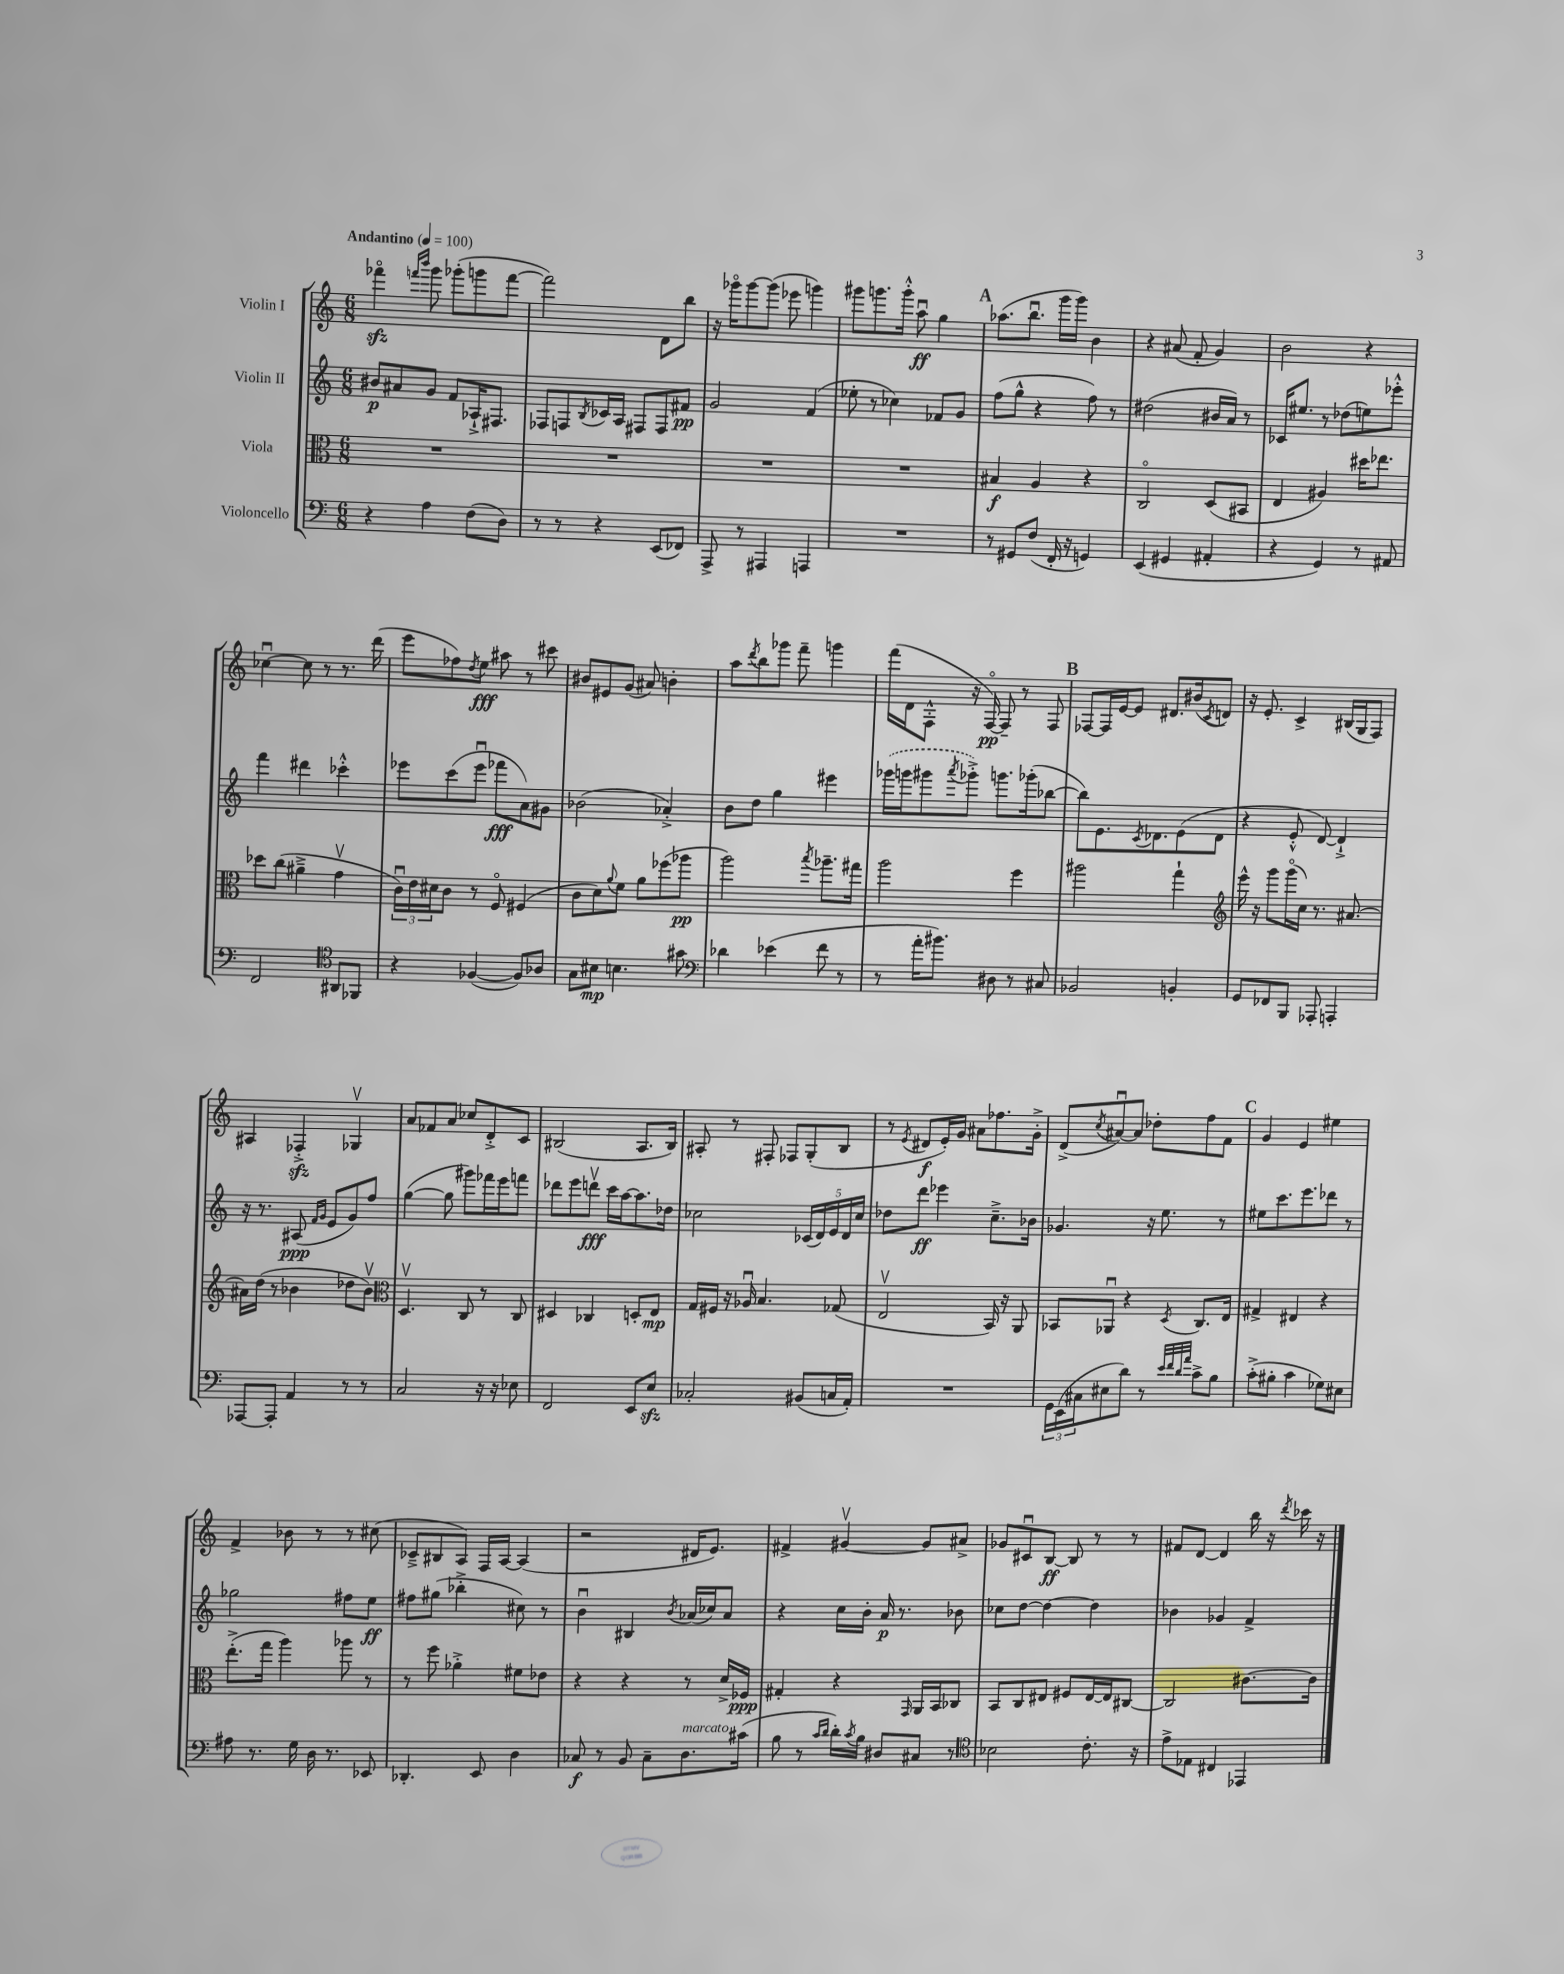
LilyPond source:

<<
\new StaffGroup <<
\new Staff = "s0" \with { instrumentName = "Violin I" } {
    \clef treble \key c \major \numericTimeSignature \time 6/8 \tempo "Andantino" 4 = 100
    fes'''4\flageolet\sfz \grace { f'''16 b'''16 } g'''8 ges'''8-.( g'''8 f'''8~ |
    f'''2) d'8 b''8 |
    r16 ges'''16\flageolet ges'''8~ ges'''8( ees'''8 g'''4) |
    gis'''8 g'''8. g'''16-.-^ a''8\downbow\ff g''4 |
    \mark \markup { \bold "A" } aes''8.( b''8.\downbow g'''16 g'''16) b'4 |
    r4 ais'8( f'8-. g'4) |
    b'2 r4 |
    ces''4~\downbow ces''8 r8 r8. d'''16( |
    e'''8 fes''8) \acciaccatura { d''8 } e''8\fff ais''8 r8 cis'''8 |
    bis'8 eis'8 g'8( ais'8) b'4-. |
    a''8 \acciaccatura { d'''8 } b''8 ges'''8 f'''8-- g'''4 |
    f'''16( d'16 f8-.-^ r16 f16~\flageolet\pp) f8-- r8 f8 |
    \mark \markup { \bold "B" } fes8~ fes16 e'16~ e'8 dis'8. bis'16( \acciaccatura { c'8 } d'8) |
    r16 e'8.-. c'4-> bis16( g16 f8) |
    ais4 fes4-.->\sfz ges4\upbow |
    a'8 fes'8 a'8 ces''8 d'8-.-> c'8 |
    bis2( a8. bis16) |
    ais8-. r8 fis8-. fes8 g8-.( b8 |
    r8 \acciaccatura { e'8 } dis'8\f e'16-.) g'16 ais'8 fes''8. g'16-.-> |
    d'8->( \acciaccatura { c''8 } ais'8~\downbow) ais'8 des''8-. f''8 f'8 |
    \mark \markup { \bold "C" } g'4 e'4 eis''4 |
    f'4-> bes'8 r8 r8 cis''8( |
    ces'8---> bis8 a8) f16 a16~ a4( |
    r2 dis'16 e'8.) |
    fis'4-> gis'4~\upbow gis'8 ais'8-> |
    ges'8 cis'8\downbow b8~\ff b8 r8 r8 |
    fis'8 d'8~ d'4 b''16 r16 \acciaccatura { d'''8 } ces'''16 r16 \bar "|." |
}
\new Staff = "s1" \with { instrumentName = "Violin II" } {
    \clef treble \key c \major \numericTimeSignature \time 6/8
    bis'8\p ais'8 g'8 f'8 aes16-!-> fis8. |
    fes8 f8 \acciaccatura { b8 } ces'16 a16 fis8 fis8 fis'8\pp |
    g'2 f'4( |
    ees''8-. r8 ces''4) fes'8 g'8 |
    \mark \markup { \bold "A" } f''8( g''8-^ r4 f''8) r8 |
    dis''2( bis'16 a'16) r8 |
    ces'16 eis''8. r8 des''8( e''8) ees'''8-.-^ |
    f'''4 dis'''4 ces'''4-.-^ |
    ees'''8 c'''8( ees'''8\downbow fes'''8\fff a'8) gis'8 |
    bes'2( aes'4-.->) |
    b'8 d''8 g''4 eis'''4 |
    \once \slurDashed ges'''16( g'''16 gis'''8 \acciaccatura { a'''8 } ges'''8-.->) g'''8. ges'''16-.( bes''8~ |
    \mark \markup { \bold "B" } bes''8) e'8. \acciaccatura { c'8 } des'8. e'8( des'8 |
    r4 e'8-.-^ d'8~) d'4-!-> |
    r16 r8. ais8\ppp( \grace { f'16 g'16 } e'8 g'8) f''8 |
    g''4~( g''8 gis'''8) fes'''16 e'''16 f'''8 |
    des'''8 e'''8 d'''8\upbow\fff c'''16 a''16~ a''8. des''16 |
    ces''2 \tuplet 5/4 { ces'16( d'16) e'16 d'16 ces''16 } |
    des''8 d'''8\ff ees'''4 c''8.---> bes'16 |
    ges'4. r16 e''8. r8 |
    \mark \markup { \bold "C" } eis''8 c'''8. e'''8. des'''8 r8 |
    ges''2 fis''8 e''8\ff |
    fis''8 gis''8( bes''4-.-> cis''8) r8 |
    b'4\downbow bis4 \acciaccatura { b'8 } aes'16( ces''16) aes'8 |
    r4 c''16 b'16-. a'16\p r8. bes'8 |
    ces''8 d''8~ d''4~ d''4 |
    bes'4 ges'4 f'4-> \bar "|." |
}
\new Staff = "s2" \with { instrumentName = "Viola" } {
    \clef alto \key c \major \numericTimeSignature \time 6/8
    R2. |
    R2. |
    R2. |
    R2. |
    \mark \markup { \bold "A" } bis4\f a4 r4 |
    c2\flageolet d8( bis,8 |
    e4 ais4) dis''16 ees''8. |
    des''8 c''8( ais'4---> g'4\upbow |
    \tuplet 3/2 { c'16\downbow) e'16 dis'16 } c'8 r8 f8\flageolet fis4( |
    c'8 d'8) \appoggiatura { a'8 } f'8 a'8 fes''8( aes''8\pp |
    a''2) \acciaccatura { b''8 } aes''8.-- gis''16 |
    a''2 f''4 |
    \mark \markup { \bold "B" } ais''2 g''4-! |
    \clef treble e'''16-^ r16 g'''8 g'''16\flageolet( c''16) r8. ais'8.~ |
    ais'16 d''16( r8 bes'4 des''8 bes'8\upbow) |
    \clef alto d4.\upbow c8 r8 c8 |
    dis4 ces4 d8-. e8\mp |
    g16 fis16 r16 aes16\downbow b4. ges8( |
    e2\upbow b,16) r16 a,8 |
    bes,8 aes,8\downbow r4 \acciaccatura { d8 } c8. e16 |
    \mark \markup { \bold "C" } gis4-> eis4 r4 |
    e''8.-.->( g''16 a''4) aes''8 r8 |
    r8 f''8 aes'4-.-> fis'8 ees'8 |
    r4 r4 r8 d'16-> fes16\ppp |
    gis4-. r4 \grace { g,16 } a,16 b,16 ces8 |
    b,8 c8 eis8 fis8 eis16~ eis16 cis8~ |
    cis2 cis'8.~ cis'16 \bar "|." |
}
\new Staff = "s3" \with { instrumentName = "Violoncello" } {
    \clef bass \key c \major \numericTimeSignature \time 6/8
    r4 a4 f8( d8) |
    r8 r8 r4 e,8( fes,8) |
    a,,8-> r8 ais,,4 a,,4 |
    R2. |
    \mark \markup { \bold "A" } r8 gis,8 f8( f,16-. r16 g,4) |
    e,4( gis,4 ais,4-. |
    r4 g,4) r8 ais,8 |
    f,2 \clef tenor ais,8 fes,8 |
    r4 fes4~( fes8) aes8 |
    g8 bis8\mp b4. gis'8 |
    \clef bass des'4 ees'4( f'8 r8 |
    r8 a'16-. bis'8.) dis8 r8 cis8 |
    \mark \markup { \bold "B" } bes,2 b,4-. |
    g,8 fes,8 b,,8 aes,,8-. a,,4-. |
    aes,,8~ aes,,8-. a,4 r8 r8 |
    c2 r16 r16 ees8 |
    f,2 e,8 e8\sfz |
    ces2-. bis,8( c16 a,16-.) |
    R2. |
    \tuplet 3/2 { g,16 e,16( cis16 } eis8 d'8) r8 \grace { e'32 f'32 d'32 a'32 } c'8-> b8 |
    \mark \markup { \bold "C" } c'8-.->( bis8-. c'4 ges8) eis8 |
    ais8 r8. g16 d16 r8. ees,8 |
    des,4.-. e,8 d4 |
    ces8\f r8 b,8 ces8-- d8.^\markup { \italic "marcato" } cis'16( |
    b8 r8 \grace { c'16 d'16 } d'16-.) \acciaccatura { c'8 } b16 dis8 cis8 r8 |
    \clef tenor bes2 c'8.-. r16 |
    e'8-> ees8 cis4 ees,4 \bar "|." |
}
>>
>>
\layout { \context { \Score \remove "Bar_number_engraver" } }
